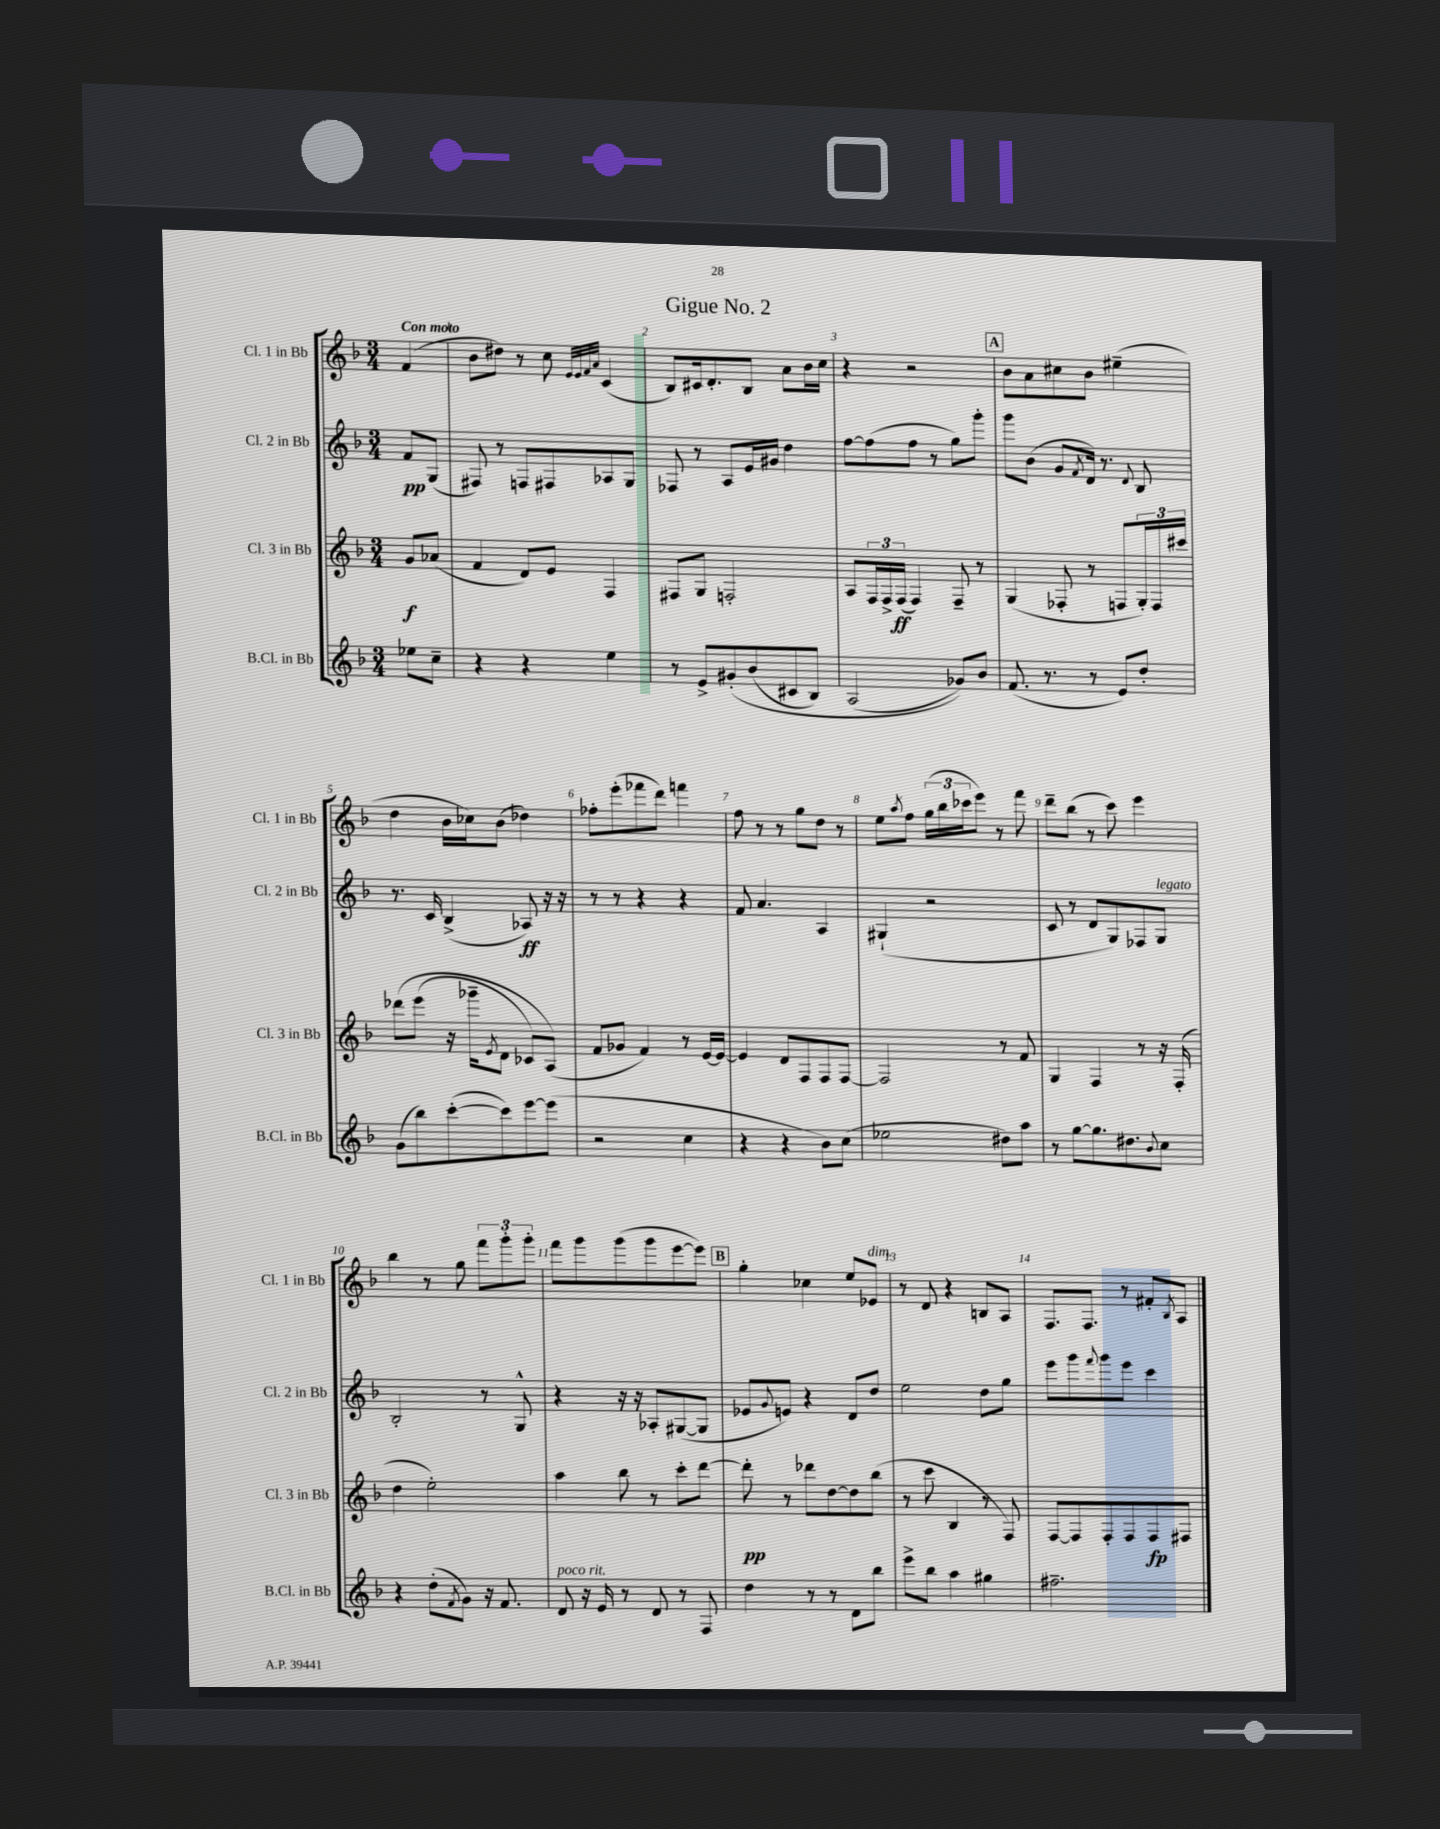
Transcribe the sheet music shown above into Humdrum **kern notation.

**kern	**kern	**kern	**kern
*staff4	*staff3	*staff2	*staff1
*clefG2	*clefG2	*clefG2	*clefG2
*k[b-]	*k[b-]	*k[b-]	*k[b-]
*M3/4	*M3/4	*M3/4	*M3/4
8ee-\L	8g/L	8f/L	(4f/
8cc~\J	(8a-/J	(8G/J	.
=	=	=	=
4r	4f/	8F#/)	8b-\L
.	.	8r	8dd#\J)
4r	8d/L)	8F/L	8r
.	8e/J	8F#/	8cc\
.	.	.	32qqe/LLL
.	.	.	32qqe/
.	.	.	32qqf/
.	.	.	32qqa/JJJ
4ee\	4F/	8A-/	(4c/
.	.	8G/J	.
=	=	=	=
8r	8F#/L	8F-/	8B-/L)
8e^/L	8G/J	8r	16c#/k
.	.	.	8.d'/
&(8g#'/	2F'/	8A/L	.
(8b-/	.	16e/L	8B-/J
.	.	16g#/JJ	.
8c#/	.	4dd\	8a\L
8B-/J)	.	.	16b-\L
.	.	.	16cc\JJ
=	=	=	=
(2A/	8A/L	[8ff\L	4r
.	24F/L	(8ff\]	.
.	24F^/	.	.
.	(24F/JJ	.	.
.	4F/)	8ff\J	2r
.	.	8r	.
8g-/L)&)	8F~/	8gg\L)	.
8b-/J	8r	8ggg'\J	.
=	=	=	=
(8.f/	(4G/	8ggg\L	8b-\L
.	.	(8b-\J	8a\
8.r	.	.	.
.	8F-'/	8g/L	8cc#\
.	.	8qf/	.
8r	8r	16d/Jk)	8b-\J
.	.	8.r	.
8e/L)	8F/L	.	(4ee#~\
.	.	8qqd/	.
8dd'/J	24G'/L)	8B-/	.
.	24F/	.	.
.	24ccc#/JJ	.	.
=	=	=	=
(8g\L	&(8ddd-\L	8.r	4dd\
8bb-\)	(8eee\J	.	.
.	.	16c/	.
([8ccc'\	16r	(4B-^/	16b-\LL
.	16ggg-~\LK	.	16cc-\J)
.	8qe/	.	.
8ccc\])	8d\J	.	(8b-\J
[8eee\	8c-/L)	8A-/)	4dd-\)
(8eee\]J	(8A/J&)	16r	.
.	.	16r	.
=	=	=	=
2r	8f/L	8r	8ff-'\L
.	8g-/J	8r	(8eee'\
.	4f/)	4r	8fff-\
.	.	.	8ddd\J)
4cc\	8r	4r	4fff\
.	[16e/LL	.	.
.	16e/_JJ	.	.
=	=	=	=
4r	4e/]	8f/	8ff\
.	.	4.a/	8r
4r	8d/L	.	8r
.	8F/	.	8gg\L
8b-\L)	8F/	4A/	8dd\J
(8cc\J	[8F/J	.	8r
=	=	=	=
2ee-\	2F/]	(4G#`/	8ee\L
.	.	.	8qaa/
.	.	.	8ff\J
.	.	2r	(24gg\LL
.	.	.	24bb-\
.	.	.	24ccc-\J
.	.	.	8eee\J)
8dd#\L)	8r	.	8r
8aa\J	8f/	.	8fff\
=	=	=	=
8r	4G/	8c/	8ddd~\L
[8gg\L	.	8r	(8bb-\J
8.gg\]	4F/	8d/L	8r
.	.	8G/)	8ccc\)
8.dd#\	.	.	.
.	8r	8F-/	4eee\
8qqb-/	.	.	.
8cc\J	16r	8G/J	.
.	(16F'/	.	.
=	=	=	=
4r	4dd\	2B-'/	4bb-\
(8dd'\L	2ee'\)	.	8r
8qf/	.	.	.
8g\J)	.	.	8gg\
16r	.	8r	12fff\L
8.f/	.	.	.
.	.	.	12ggg'\
.	.	8G^^/	.
.	.	.	12ggg'\J
=	=	=	=
8d/	4aa\	4r	8fff\L
16r	.	.	8ggg\
16e/	.	.	.
8r	8bb-\	16r	(8ggg\
.	.	16r	.
8d/	8r	8A-'/L	8ggg\
8r	8ccc'\L	([8G#/	[8eee\
8F/	[8ddd\J	8G#/]J	8eee\]J)
=	=	=	=
4dd\	8ddd'\]	8e-/L	4gg'\
.	.	8qqg/	.
.	8r	8e/J)	.
8r	8ddd-\L	4r	4cc-\
8r	[8dd\	.	.
8d\L	8dd\]	8d/L	8ee/L
8bb-\J	(8bb-\J	8dd/J	8e-/J
=	=	=	=
8eee^\L	8r	2ee\	8r
8bb-\J	8ccc\	.	8d/
4aa\	4B-/	.	4r
4gg#\	8r	8dd\L	8B/L
.	8F/)	8gg\J	8A/J
=	=	=	=
2.ff#~\	[8F/L	8eee\L	8.F/L
.	8F/]	8ggg\	.
.	.	.	8.F/J
.	.	8qqfff/	.
.	8F'/	8ggg\	.
.	8F/	8eee\J	8r
.	8F/	4ccc\	8f#'/L
.	.	.	8qB-/
.	8F#/J	.	8A/J
==	==	==	==
*-	*-	*-	*-
